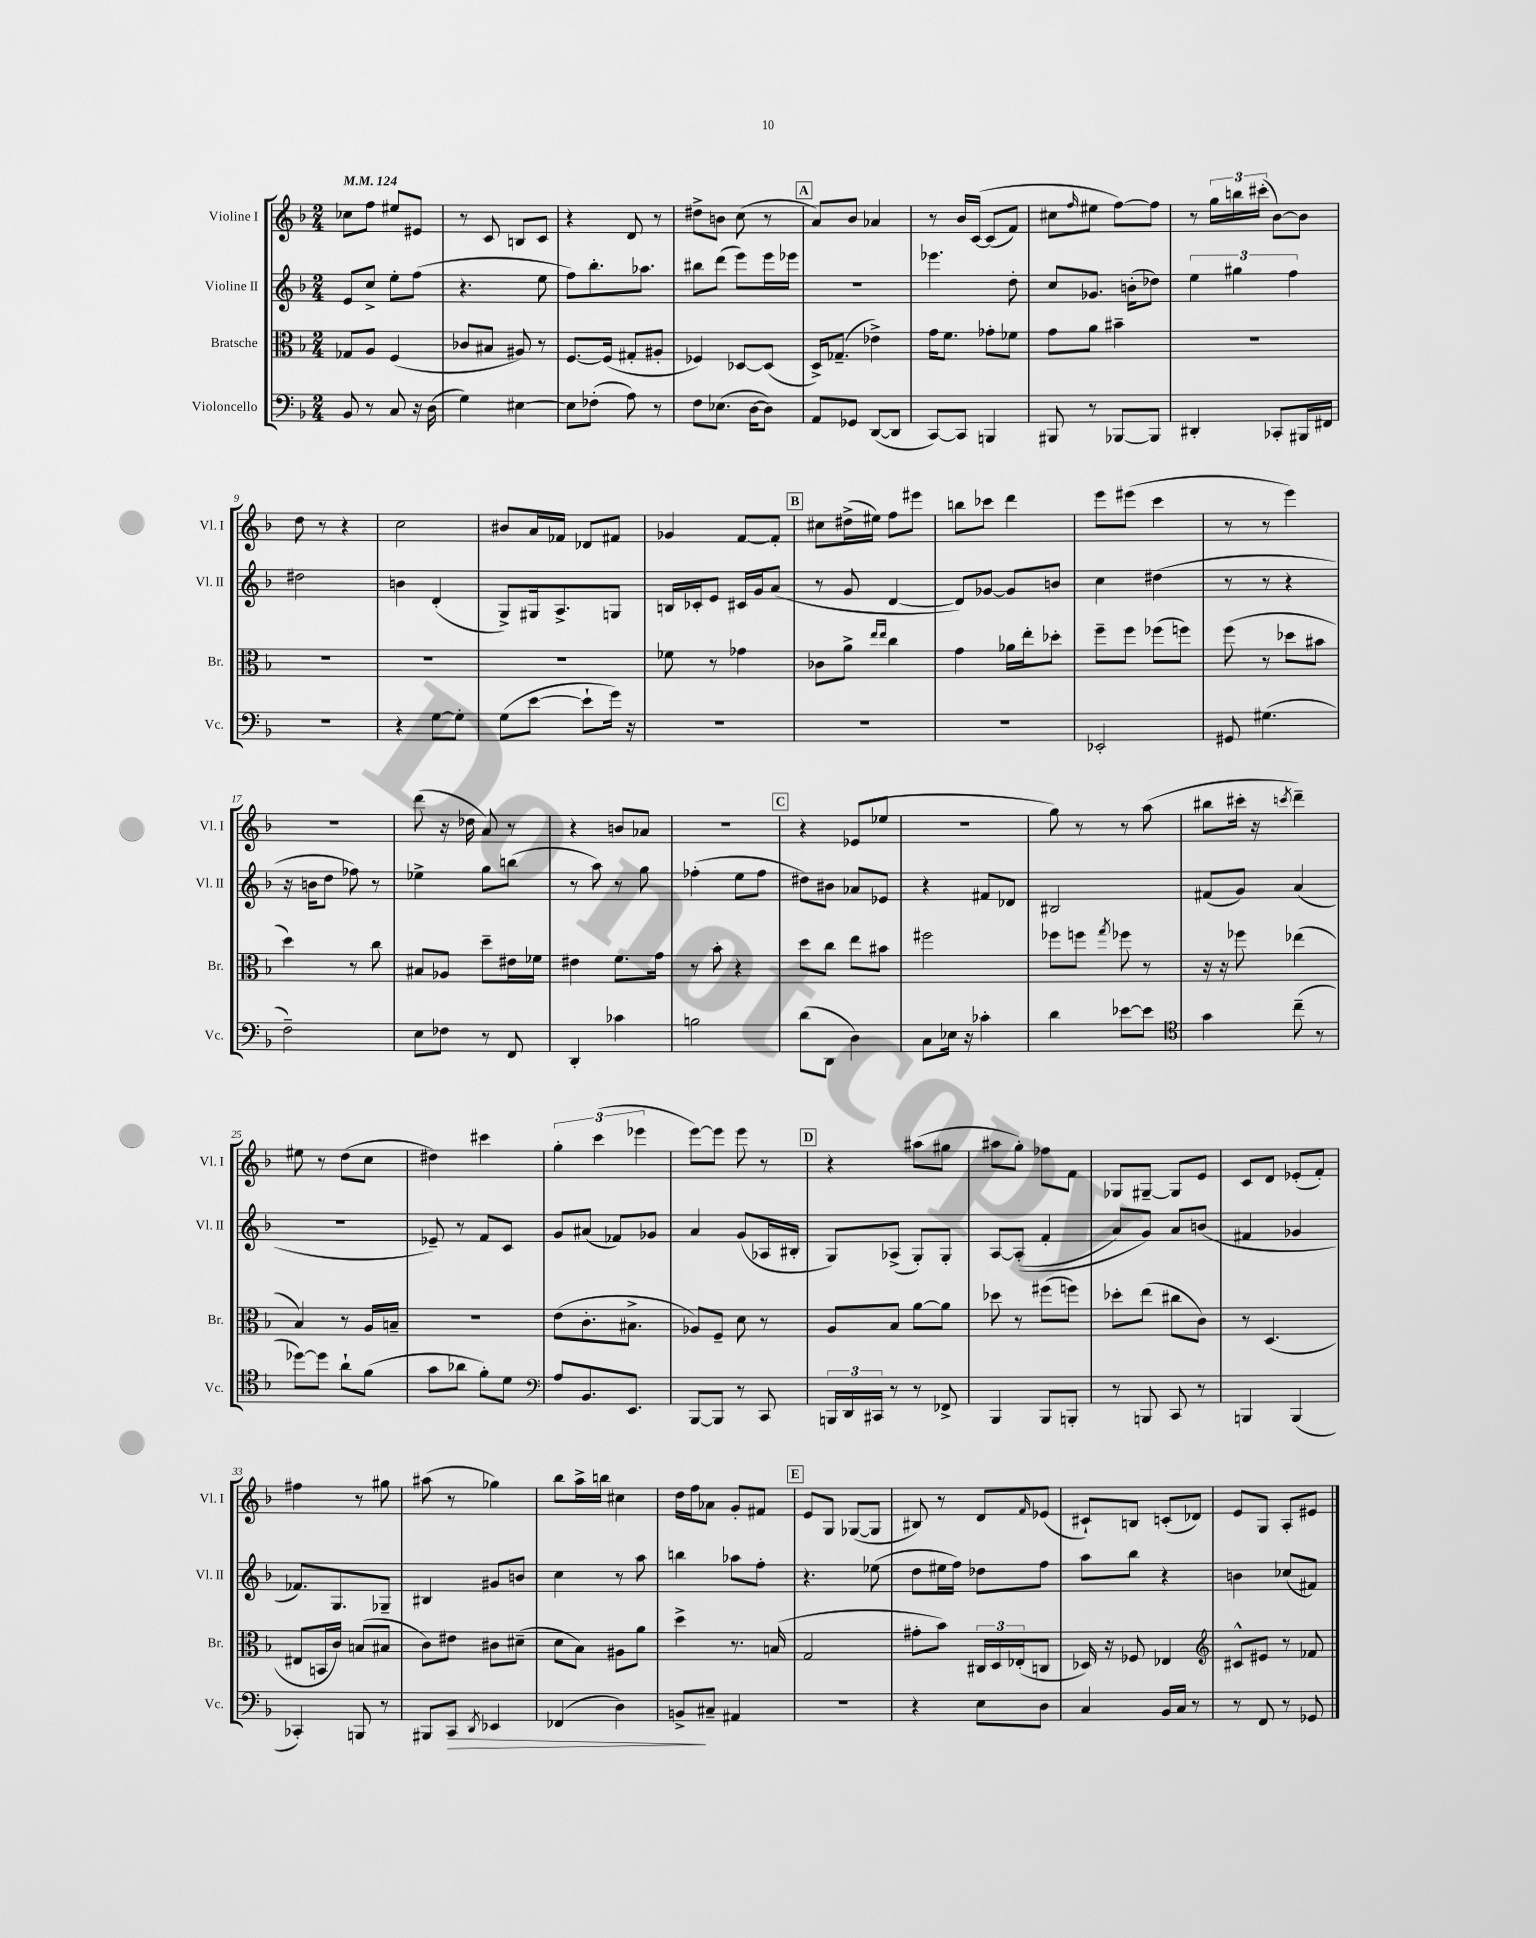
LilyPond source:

<<
\new StaffGroup <<
\new Staff = "s0" \with { instrumentName = "Violine I" shortInstrumentName = "Vl. I" } {
    \clef treble \key f \major \numericTimeSignature \time 2/4 \tempo 4 = 124
    ces''8 f''8 eis''8 eis'8 |
    r8 c'8 b8 c'8 |
    r4 d'8 r8 |
    dis''8-> b'8 c''8( r8 |
    \mark \markup { \box "A" } a'8) bes'8 aes'4 |
    r8 bes'16 c'16~\( c'8( f'8) |
    cis''8 \grace { f''16 } eis''8 f''8~\) f''8 |
    r8 \tuplet 3/2 { g''16 b''16 cis'''16-.( } bes'8~) bes'8 |
    d''8 r8 r4 |
    c''2 |
    bis'8 a'16 fes'16 des'8 fis'8 |
    ges'4 f'8~ f'8-. |
    \mark \markup { \box "B" } cis''8 dis''16->( eis''16) f''8 eis'''8 |
    b''8 ces'''8 d'''4 |
    e'''8 eis'''8( c'''4 |
    r8 r8 e'''4) |
    R2 |
    d'''8( r16 des''16 a'8) r8 |
    r4 b'8 aes'8 |
    r2 |
    \mark \markup { \box "C" } r4 ees'8( ees''8 |
    R2 |
    g''8) r8 r8 a''8( |
    bis''8 cis'''16-. r16 \acciaccatura { c'''8 } d'''4--) |
    eis''8 r8 d''8( c''8 |
    dis''4) cis'''4 |
    \tuplet 3/2 { g''4-. c'''4( ees'''4 } |
    e'''8~) e'''8 e'''8 r8 |
    \mark \markup { \box "D" } r4 ais''8( gis''8 |
    ais''8 g''8-.) fes''8 f'8 |
    ges8 gis8~-- gis8 e'8 |
    c'8 d'8 ees'8-.( f'8-.) |
    fis''4 r8 gis''8 |
    ais''8( r8 ges''4) |
    bes''8 a''16-> b''16 cis''4 |
    d''16 f''16 aes'8 g'8-. fis'8 |
    \mark \markup { \box "E" } e'8 g8 ges8~( ges8 |
    bis8) r8 d'8 \grace { f'16 } ees'8( |
    cis'8-!) b8 c'8-.( des'8) |
    e'8 g8 a8-. eis'8 \bar "|." |
}
\new Staff = "s1" \with { instrumentName = "Violine II" shortInstrumentName = "Vl. II" } {
    \clef treble \key f \major \numericTimeSignature \time 2/4
    e'8 c''8-> e''8-. f''8( |
    r4. e''8 |
    f''8) bes''8.-. aes''8. |
    bis''8 d'''8( e'''8) e'''16 ees'''16 |
    \mark \markup { \box "A" } r2 |
    ees'''4. d''8-. |
    c''8 ges'8. b'16-.( des''8) |
    \tuplet 3/2 { e''4 gis''4 f''4 } |
    dis''2 |
    b'4 d'4-.( |
    g8->) gis16 a8.-> g8 |
    b16 ces'16-. e'8 cis'16 g'16 a'8( |
    \mark \markup { \box "B" } r8 g'8 d'4~ |
    d'8) ges'8~ ges'8 b'8 |
    c''4 dis''4( |
    r8 r8 r4 |
    r16 b'16 d''8 fes''8) r8 |
    ees''4-> g''8 b''8( |
    r8 a''8) r8 g''8 |
    fes''4-.( e''8 fes''8 |
    \mark \markup { \box "C" } dis''8) bis'8 aes'8 ees'8 |
    r4 fis'8 des'8 |
    bis2 |
    fis'8( g'8) a'4( |
    r2 |
    ees'8--) r8 f'8 c'8 |
    g'8 ais'8( fes'8) ges'8 |
    a'4 g'8( aes16 bis16-. |
    \mark \markup { \box "D" } g8) aes8->( g8-.) g8-. |
    a8~ a8-.(\( f'4-. |
    a'8) g'8\) a'8 b'8( |
    fis'4 ges'4 |
    fes'8.) g8. ges8-- |
    bis4 gis'8 b'8 |
    c''4 r8 a''8 |
    b''4 aes''8 f''8-. |
    \mark \markup { \box "E" } r4. ees''8( |
    d''8 eis''16 f''16) des''8 f''8 |
    a''8 bes''8 r4 |
    b'4 ces''8( fis'8) \bar "|." |
}
\new Staff = "s2" \with { instrumentName = "Bratsche" shortInstrumentName = "Br." } {
    \clef alto \key f \major \numericTimeSignature \time 2/4
    ges8 a8 f4( |
    ces'8 bis8 ais8) r8 |
    f8.~ f16( gis8-. ais8-. |
    fes4) des8~ des8( |
    \mark \markup { \box "A" } d16->) ges8.--( ees'4->) |
    g'16 f'8. ges'8-. fes'8 |
    g'8 a'8 bis'4-- |
    R2 |
    R2 |
    R2 |
    R2 |
    fes'8 r8 ges'4 |
    \mark \markup { \box "B" } ces'8 a'8-> \grace { e''16 e''16 } c''4 |
    g'4 aes'16 e''16-. des''8-. |
    f''8-- f''8 fes''8( f''8) |
    f''8( r8 des''8 bis'8 |
    d''4) r8 c''8 |
    bis8 aes8 d''8-- eis'16 fes'16 |
    eis'4 f'8. g'16 |
    r8 bes'8-. r4 |
    \mark \markup { \box "C" } d''8 c''8 e''8 bis'8 |
    fis''2 |
    fes''8 f''8 \acciaccatura { g''8 } fes''8 r8 |
    r16 r16 fes''8 ees''4( |
    bes4) r8 a16 b16-- |
    R2 |
    e'8( c'8.-. bis8.-> |
    aes8) f8-- d'8 r8 |
    \mark \markup { \box "D" } a8 bes8 a'8~ a'8 |
    des''8 r8 fis''8( f''8) |
    des''8-. e''8( cis''8 c'8) |
    r8 d4.( |
    eis8 b,16 c'16) b8( bis8 |
    c'8) eis'8 cis'8 dis'8--( |
    d'8 bes8) ais8 a'8 |
    d''4-> r8. b16( |
    \mark \markup { \box "E" } g2 |
    gis'8-. bes'8) \tuplet 3/2 { cis16 d16 ees16-.( } c8 |
    des16) r16 fes8 ees4 |
    \clef treble cis'8-^ eis'8 r8 fes'8 \bar "|." |
}
\new Staff = "s3" \with { instrumentName = "Violoncello" shortInstrumentName = "Vc." } {
    \clef bass \key f \major \numericTimeSignature \time 2/4
    bes,8 r8 c8 r16 d16( |
    g4) eis4~ |
    eis8 fes8-.( a8) r8 |
    f8 ees8.( d16~ d8) |
    \mark \markup { \box "A" } a,8 ges,8 d,8~( d,8 |
    c,8~) c,8 b,,4 |
    bis,,8 r8 bes,,8~ bes,,8 |
    dis,4-. ces,8-. bis,,16 fis,16 |
    R2 |
    r4 g8~ g8-. |
    g8( e'8~ e'8-! g'16) r16 |
    R2 |
    \mark \markup { \box "B" } R2 |
    R2 |
    ees,2-. |
    gis,8 gis4.( |
    f2--) |
    e8 fes8 r8 f,8 |
    d,4-. ces'4 |
    b2 |
    \mark \markup { \box "C" } d'8( d,8 d4) |
    c8 ees16 r16 ces'4-. |
    d'4 ees'8~ ees'8 |
    \clef tenor g'4 c''8--( r8 |
    des''8~) des''8 a'8-! f'8( |
    g'8 aes'8 f'8-.) d'8 |
    \clef bass a8 bes,8. e,8. |
    bes,,8~ bes,,8 r8 c,8 |
    \mark \markup { \box "D" } \tuplet 3/2 { b,,16 d,16 cis,16 } r8 r8 fes,8-> |
    bes,,4 bes,,8 b,,8-. |
    r8 b,,8 c,8 r8 |
    b,,4 b,,4( |
    ces,4-.) b,,8 r8 |
    bis,,8 c,8\> \acciaccatura { d,8 } ees,4 |
    fes,4( d4) |
    b,8->\! cis8-- ais,4 |
    \mark \markup { \box "E" } R2 |
    r4 e8 d8 |
    c4 bes,16 c16 r8 |
    r8 f,8 r8 ges,8 \bar "|." |
}
>>
>>
